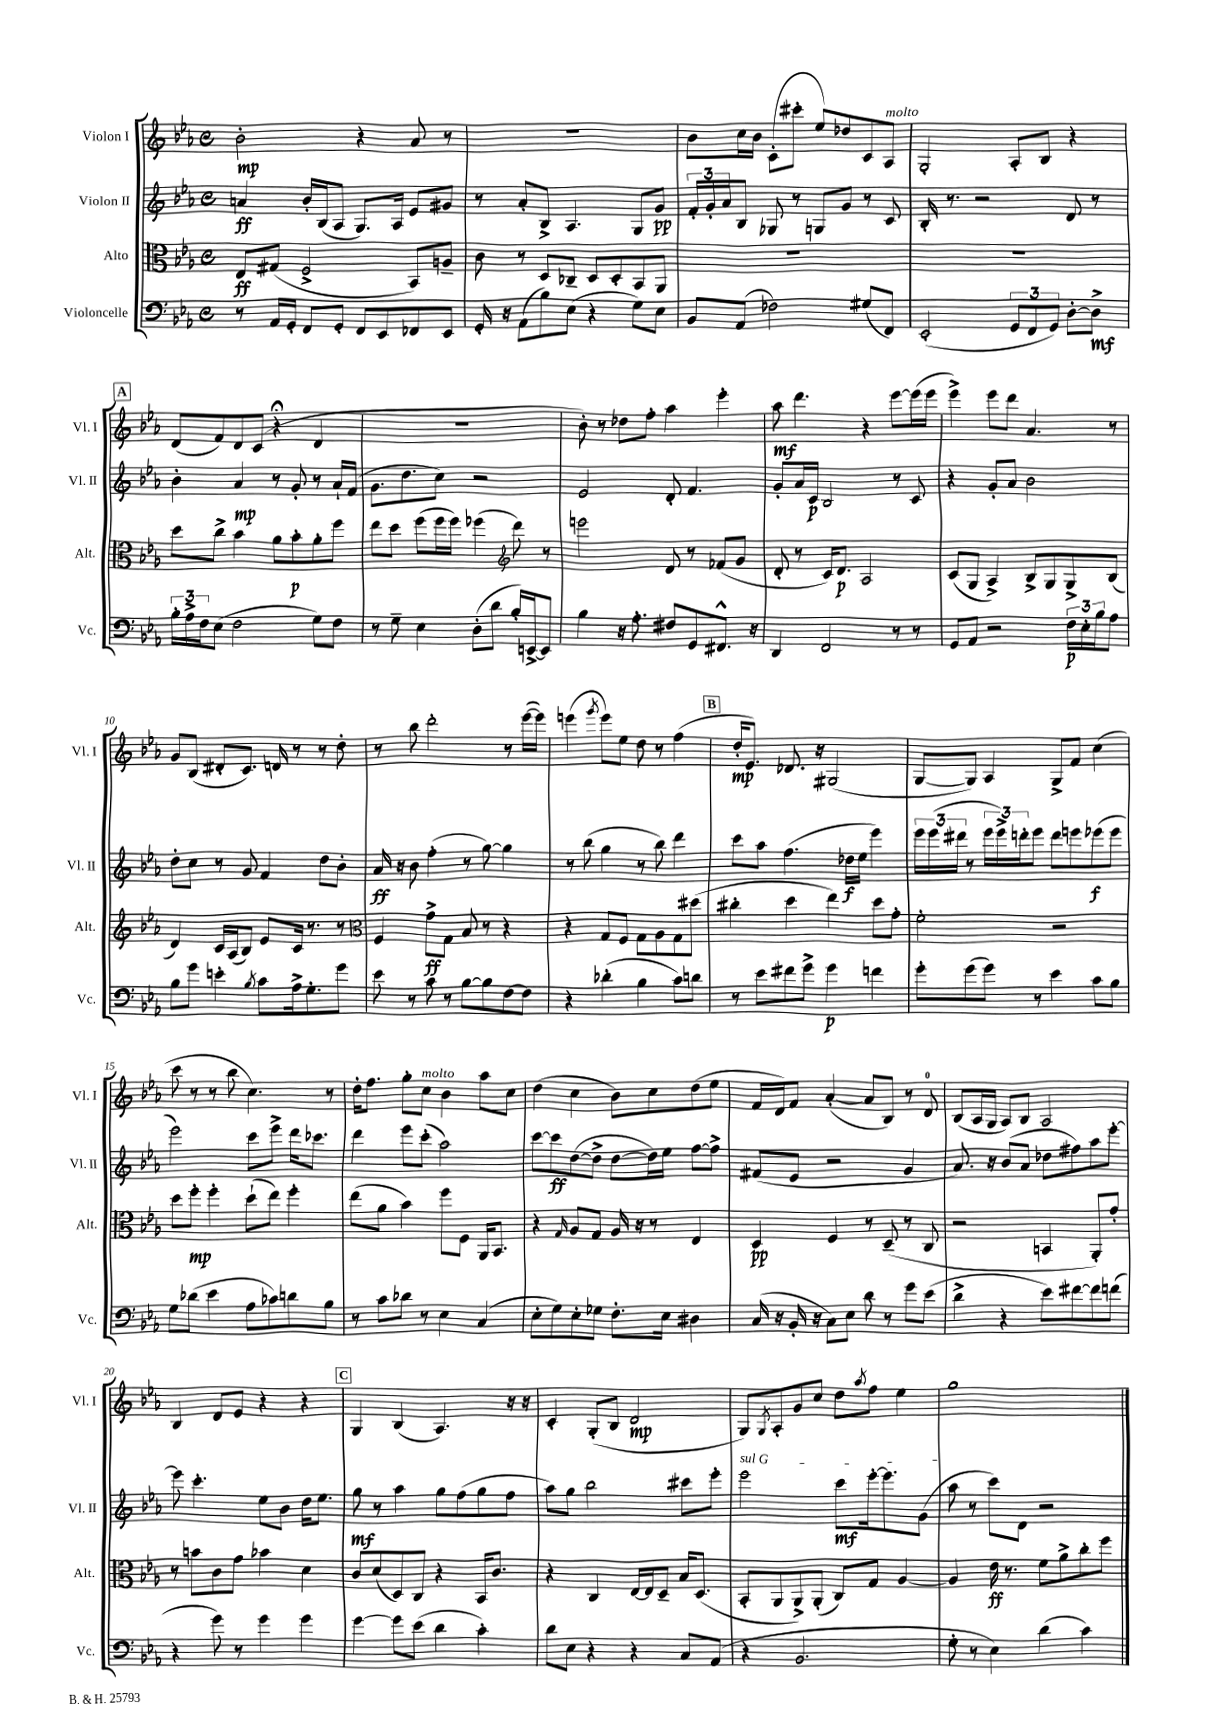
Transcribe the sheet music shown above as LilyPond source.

<<
\new StaffGroup <<
\new Staff = "s0" \with { instrumentName = "Violon I" shortInstrumentName = "Vl. I" } {
    \clef treble \key ees \major \defaultTimeSignature \time 4/4
    bes'2-.\mp r4 aes'8 r8 |
    r1 |
    bes'8 c''16 bes'16 c'8-.( cis'''8-. ees''8) des''8 c'8 aes8^\markup { \italic "molto" } |
    g2-. aes8-. bes8 r4 |
    \mark \markup { \box "A" } d'8( f'8) d'8 c'8( r4\fermata d'4 |
    R1 |
    bes'8-.) r8 des''8 f''8-. aes''4 ees'''4-. |
    aes''8\mf d'''4. r4 ees'''8~ ees'''16( ees'''16 |
    ees'''4->) ees'''8 d'''8 aes'4. r8 |
    g'8 bes8( dis'8-. c'8.) d'16 r8 r8 d''8-. |
    r8 bes''8 d'''2-. r8 ees'''16~( ees'''16) |
    e'''4( \acciaccatura { g'''8 } e'''8) ees''8 d''8 r8 f''4( |
    \mark \markup { \box "B" } d''16-.\mp ees'8.) des'8. r16 gis2( |
    g8~ g8) aes4 g8-> f'8 c''4( |
    c'''8 r8 r8 bes''8 c''4.) r8 |
    d''16-. f''8. g''8-. c''8^\markup { \italic "molto" } bes'4 aes''8 c''8 |
    d''4( c''4 bes'8) c''8 d''8( ees''8 |
    f'16 d'16) f'8 aes'4~-.( aes'8 bes8) r8 d'8-0 |
    bes8( aes16 g16 aes8) bes8 aes2 |
    bes4 d'8 ees'8 r4 r4 |
    \mark \markup { \box "C" } g4 bes4( aes4.) r16 r16 |
    c'4-. g8-.( bes8 d'2\mp |
    g8) \acciaccatura { g8 } aes8-. g'8 c''8 d''8 \acciaccatura { aes''8 } f''8 ees''4 |
    g''1 \bar "|." |
}
\new Staff = "s1" \with { instrumentName = "Violon II" shortInstrumentName = "Vl. II" } {
    \clef treble \key ees \major \defaultTimeSignature \time 4/4
    a'4\ff bes'16-. bes16( aes8 g8.) aes16 ees'8 gis'8 |
    r8 aes'8-. bes8-> aes4. g8 g'8\pp |
    \tuplet 3/2 { f'16-. g'16-. aes'16 } bes8 ges8 r8 g8 g'8 r8 c'8 |
    bes16-. r8. r2 d'8 r8 |
    \mark \markup { \box "A" } bes'4-. aes'4\mp r8 g'8-. r8 aes'16-! f'16( |
    g'8. d''8. c''8) r2 |
    ees'2 d'8-. f'4. |
    g'8-. aes'16 c'16\p bes2 r8 c'8 |
    r4 g'8-. aes'8 bes'2 |
    d''8-. c''8 r8 g'8 f'4 d''8 bes'8-. |
    aes'16\ff r16 bes'8 f''4-.( r8 g''8~) g''4 |
    r8 bes''8( g''4 r8 bes''8) d'''4 |
    \mark \markup { \box "B" } c'''8 aes''8 f''4.( des''16\f ees''16 ees'''4) |
    \tuplet 3/2 { ees'''16 ees'''16( dis'''16 } r8 \tuplet 3/2 { ees'''16 ees'''16->) d'''16-. } ees'''8 d'''8 e'''8 ees'''8\f( ees'''8 |
    ees'''2) c'''8 ees'''8-> d'''16 ces'''8. |
    d'''4 ees'''8 c'''8-.( aes''2) |
    c'''8~ c'''8\ff d''8~( d''8-> d''8~ d''16) ees''16 f''8~ f''8-> |
    fis'8( ees'8 r2 g'4 |
    aes'8.) r16 bes'8( aes'8 des''8 fis''8) aes''8 ees'''8~-. |
    ees'''8 c'''4.-. ees''8 bes'8 d''16 ees''8. |
    \mark \markup { \box "C" } g''8\mf r8 aes''4 g''8 f''8( g''8 f''8 |
    aes''8) g''8 bes''2 cis'''8 ees'''8-. |
    \once \override TextSpanner.bound-details.left.text = \markup { \italic "sul G" } ees'''2\startTextSpan c'''8\mf ees'''16~-. ees'''8. g'8( |
    aes''8\stopTextSpan r8 c'''8) d'8 r2 \bar "|." |
}
\new Staff = "s2" \with { instrumentName = "Alto" shortInstrumentName = "Alt." } {
    \clef alto \key ees \major \defaultTimeSignature \time 4/4
    ees8\ff gis8( f2-> bes,8) a8-- |
    c'8 r8 d8 ces8-- d8 d8-. bes,8 aes,8 |
    R1 |
    R1 |
    \mark \markup { \box "A" } d''8 c''8-> bes'4 aes'8 bes'8-.\p aes'8-. f''8 |
    ees''8 d''8 f''8( f''16 f''16) fes''4( \clef treble d'''8) r8 |
    e'''2 d'8 r8 fes'8( g'8 |
    d'8-. r8 c'16) d'8.\p aes2 |
    c'8( g8 aes4->) bes8-> g8 g8-> bes8( |
    d'4) c'16 aes16( bes8) ees'8 c'16 r8. r8 |
    \clef alto f4 g'8->\ff g8 bes8 r8 r4 |
    r4 g8 f8 g8 aes8 g8 dis''8( |
    \mark \markup { \box "B" } cis''4-. d''4 ees''4) d''8 g'8-. |
    f'2-. r2 |
    d''8 f''8-.\mp f''4-. d''8-!( ees''8) f''4-. |
    ees''8( aes'8 bes'4) f''8 f8 aes,16 bes,8. |
    r4 \grace { g16 } aes8 g8 aes16 r16 r8 ees4 |
    d4\pp f4 r8 d8--( r8 c8 |
    r2 b,4 aes,8-.) g'8-. |
    r8 b'8 c'8 g'8 bes'4 d'4 |
    \mark \markup { \box "C" } c'8 d'8( d8) c8 r4 bes,16 c'8. |
    r4 c4 ees16~ ees16 d8-- bes16 d8.( |
    bes,8-. aes,8 aes,8->) aes,8-.( c8) g8 aes4~ |
    aes4 ees'16\ff r8. f'8 aes'8-> c''8-. f''8 \bar "|." |
}
\new Staff = "s3" \with { instrumentName = "Violoncelle" shortInstrumentName = "Vc." } {
    \clef bass \key ees \major \defaultTimeSignature \time 4/4
    r8 aes,16 g,16-. f,8 g,8-. f,8 ees,8 fes,8 ees,8 |
    g,16-. r16 aes,8( bes8) ees8( r4 g8) ees8 |
    bes,8 aes,8( fes2) gis8( f,8) |
    ees,2-.( \tuplet 3/2 { g,8 f,8 g,8) } d8~-. d8->\mf |
    \mark \markup { \box "A" } \tuplet 3/2 { bes16-. aes16-> f16 } ees8( f2 g8) f8 |
    r8 g8-- ees4 d8-.( d'8 bes16-.) e,16~-> e,8 |
    bes4 r16 aes8.-. fis8 g,8 fis,8.-^ r16 |
    d,4 f,2 r8 r8 |
    g,8 aes,8 r2 \tuplet 3/2 { f16\p ees16-. bes16 } aes8 |
    bes8 g'8 e'4-. \acciaccatura { bes8 } c'8 aes16-> g8.-. g'8 |
    ees'8 r8 c'8 r8 bes8~ bes8 f8~ f8 |
    r4 des'4-.( bes4 c'8) d'8 |
    \mark \markup { \box "B" } r8 ees'8 fis'8 g'8-> g'4\p f'4 |
    g'8-. g'8( g'8) r8 ees'4 c'8 bes8 |
    g8 des'8( ees'4 aes8 ces'8) d'8 bes8 |
    r8 c'8 des'8 r8 ees4 c4( |
    ees8-. g8) ees8-. ges8 f8.-. ees16 dis4 |
    c16( r16 bes,16-. r16 c8) ees8 d'8 r8 g'8 ees'8( |
    d'4-> r4 ees'8) fis'8~ fis'8 f'8( |
    r4 g'8) r8 g'4 g'4 |
    \mark \markup { \box "C" } g'4~ g'8 ees'8( d'4 c'4-.) |
    d'8 ees8 r4 r4 c8 aes,8( |
    r4 bes,2. |
    g8-. r8 ees4) d'4( c'4) \bar "|." |
}
>>
>>
